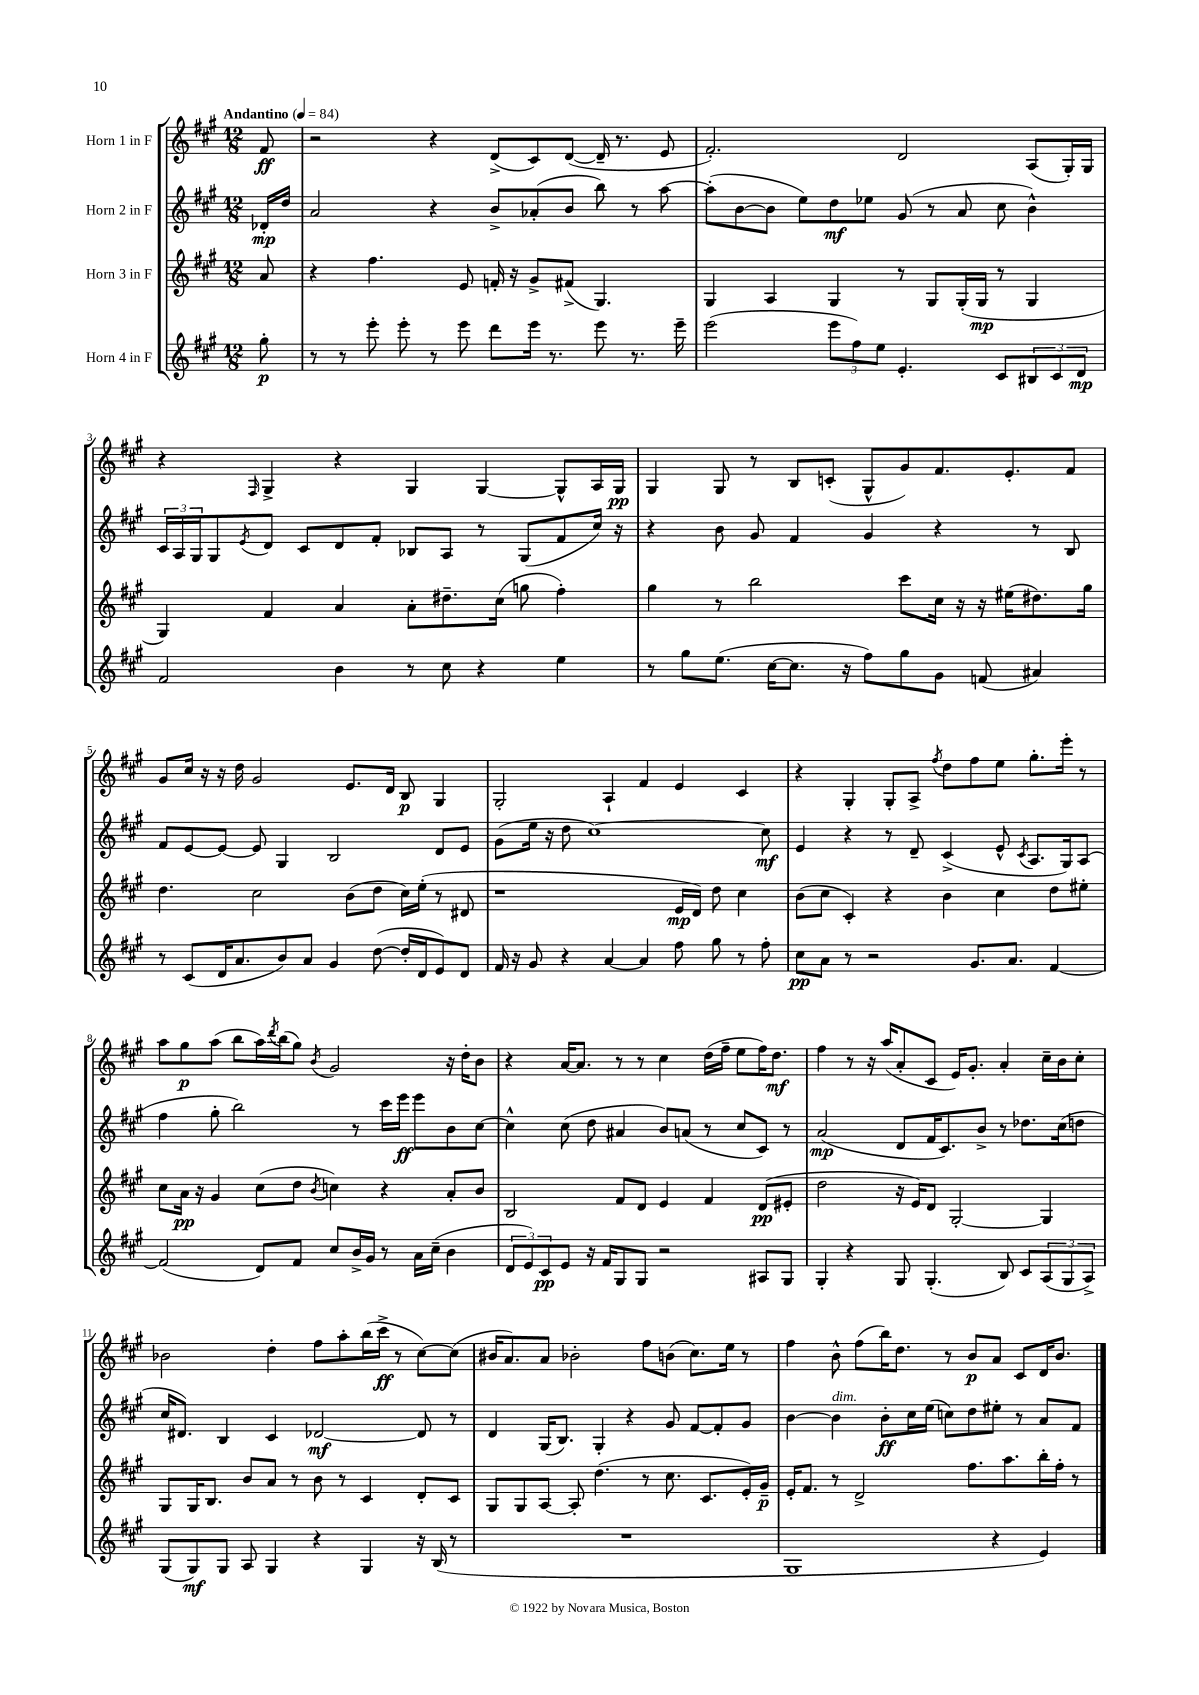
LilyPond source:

<<
\new StaffGroup <<
\new Staff = "s0" \with { instrumentName = "Horn 1 in F" } {
    \clef treble \key a \major \numericTimeSignature \time 12/8 \partial 8 \tempo "Andantino" 4 = 84
    fis'8\ff |
    r2 r4 d'8->( cis'8) d'8~( d'16-- r8. e'8 |
    fis'2.-.) d'2 a8( gis16-.) gis16 |
    r4 \grace { fis16 } gis4-> r4 gis4 gis4~ gis8-^ a16 gis16\pp |
    gis4 gis8 r8 b8 c'8-.( gis8-^ gis'8) fis'8. e'8.-. fis'8 |
    gis'8 cis''16 r16 r16 d''16 gis'2 e'8. d'16 b8\p gis4 |
    gis2-. a4-! fis'4 e'4 cis'4 |
    r4 gis4-. gis8-. a8-> \acciaccatura { fis''8 } d''8 fis''8 e''8 gis''8.-. e'''16-. r8 |
    a''8 gis''8\p a''8( b''8 a''16) \acciaccatura { d'''8 } b''16( gis''8) \acciaccatura { b'8 } gis'2 r16 d''16-. b'8 |
    r4 a'16~ a'8. r8 r8 cis''4 d''16( fis''16-- e''8 fis''16) d''8.\mf |
    fis''4 r8 r16 a''16( a'8-. cis'8 e'16) gis'8.-. a'4-. cis''16-- b'16 cis''8-. |
    bes'2 d''4-. fis''8 a''8-. b''16( cis'''16->\ff r8 cis''8~) cis''8( |
    bis'16 a'8.) a'8 bes'2-. fis''8 b'8( cis''8.) e''16 r8 |
    fis''4 b'8-^ fis''8( b''16) d''8. r8 b'8\p a'8 cis'8 d'16 b'8. \bar "|." |
}
\new Staff = "s1" \with { instrumentName = "Horn 2 in F" } {
    \clef treble \key a \major \numericTimeSignature \time 12/8 \partial 8
    des'16-.\mp d''16 |
    a'2 r4 b'8-> aes'8-.( b'8 b''8) r8 a''8~ |
    a''8-.( b'8~ b'8 e''8) d''8\mf ees''8 gis'8( r8 a'8 cis''8 b'4-^) |
    \tuplet 3/2 { cis'16 a16 gis16 } gis8 \acciaccatura { e'8 } d'8 cis'8 d'8 fis'8-. bes8 a8 r8 gis8( fis'8 cis''16) r16 |
    r4 b'8 gis'8 fis'4 gis'4 r4 r8 b8 |
    fis'8 e'8~ e'8~ e'8 gis4 b2 d'8 e'8 |
    gis'8( e''16 r16 d''8 cis''1~) cis''8\mf |
    e'4 r4 r8 d'8-- cis'4->( e'8-^ \acciaccatura { cis'8 } a8. gis16) a8( |
    fis''4 gis''8-. b''2) r8 cis'''16 e'''16\ff e'''8 b'8 cis''8~ |
    cis''4-^ cis''8( d''8 ais'4 b'8) a'8( r8 cis''8 cis'8) r8 |
    a'2\mp( d'8 fis'16 cis'8.) b'8-> r8 des''8. cis''16( d''8 |
    cis''16 dis'8.) b4 cis'4 des'2~\mf des'8 r8 |
    d'4 gis16( b8.) gis4-. r4 gis'8 fis'8~ fis'8-. gis'8 |
    b'4~ b'4^\markup { \italic "dim." } b'8-.\ff cis''16 e''16( c''8) d''8 eis''8-. r8 a'8 fis'8 \bar "|." |
}
\new Staff = "s2" \with { instrumentName = "Horn 3 in F" } {
    \clef treble \key a \major \numericTimeSignature \time 12/8 \partial 8
    a'8 |
    r4 fis''4. e'8 f'16-. r16 gis'8-> fis'8->( gis4.) |
    gis4 a4 gis4 r8 gis8 gis16-.( gis16\mp r8 gis4 |
    gis4) fis'4 a'4 a'8-. dis''8.-- cis''16( g''8 fis''4-.) |
    gis''4 r8 b''2 cis'''8 cis''16 r16 r16 eis''16( dis''8.) gis''16 |
    d''4. cis''2 b'8( d''8 cis''16) e''16-.( r8 dis'8 |
    r1 e'16\mp d'16) d''8 cis''4 |
    b'8( cis''8 cis'4-.) r4 b'4 cis''4 d''8 eis''8-. |
    cis''8 a'16\pp r16 gis'4 cis''8( d''8 \acciaccatura { b'8 } c''4) r4 a'8-. b'8 |
    b2 fis'8 d'8 e'4 fis'4 d'8\pp( eis'8-. |
    d''2 r16 e'16) d'8 gis2~-. gis4 |
    gis8 gis16 b8. b'8 a'8 r8 b'8 r8 cis'4 d'8-. cis'8 |
    gis8 gis8 a8~ a8-. d''4.( r8 cis''8. cis'8. e'16-.) gis'16--\p |
    e'16-. fis'8. r8 d'2-> fis''8. a''8. b''16-. fis''16-. r8 \bar "|." |
}
\new Staff = "s3" \with { instrumentName = "Horn 4 in F" } {
    \clef treble \key a \major \numericTimeSignature \time 12/8 \partial 8
    gis''8-.\p |
    r8 r8 e'''8-. e'''8-. r8 e'''8 d'''8 e'''16 r8. e'''8 r8. e'''16-- |
    e'''2( \tuplet 3/2 { e'''8 fis''8) e''8 } e'4.-. cis'8 \tuplet 3/2 { bis8 cis'8 d'8\mp } |
    fis'2 b'4 r8 cis''8 r4 e''4 |
    r8 gis''8 e''8.( cis''16~ cis''8. r16 fis''8) gis''8 gis'8 f'8( ais'4) |
    r8 cis'8( d'16 a'8. b'8) a'8 gis'4 d''8~( d''16-. d'16 e'8) d'8 |
    fis'16 r16 gis'8 r4 a'4~ a'4 fis''8 gis''8 r8 fis''8-. |
    cis''8\pp a'8 r8 r2 gis'8. a'8. fis'4~ |
    fis'2( d'8) fis'8 cis''8 b'16-> gis'16 r8 a'16 cis''16--( b'4 |
    \tuplet 3/2 { d'8 e'8) cis'8\pp } e'8 r16 fis'16 gis8 gis8 r2 ais8 gis8 |
    gis4-. r4 gis8 gis4.-.( b8) cis'8 \tuplet 3/2 { a8( gis8 a8->) } |
    gis8( gis8\mf) gis8 a8 gis4 r4 gis4 r16 b16( r8 |
    R1. |
    gis1 r4 e'4) \bar "|." |
}
>>
>>
